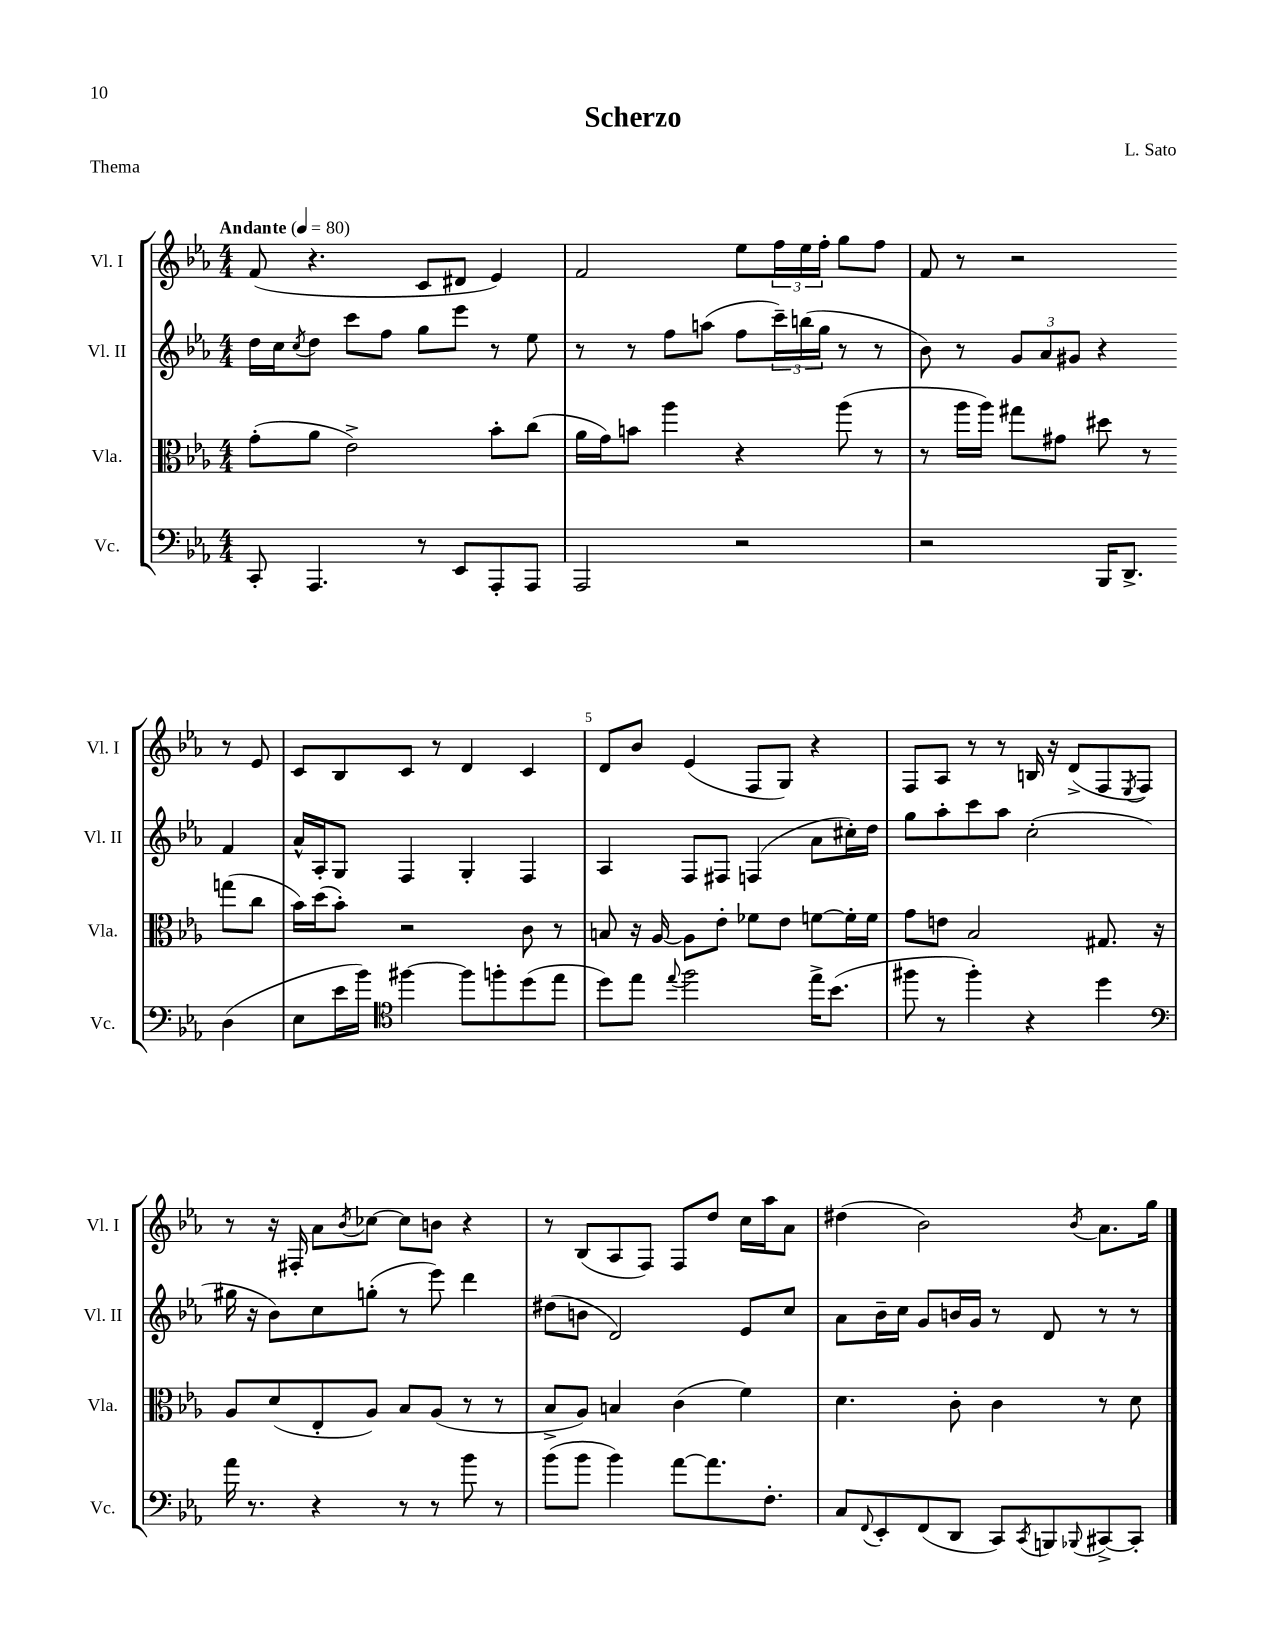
\header { title = "Scherzo" composer = "L. Sato" piece = "Thema" }
<<
\new StaffGroup <<
\new Staff = "s0" \with { instrumentName = "Vl. I" shortInstrumentName = "Vl. I" } {
    \clef treble \key ees \major \numericTimeSignature \time 4/4 \tempo "Andante" 4 = 80
    f'8( r4. c'8 dis'8 ees'4) |
    f'2 ees''8 \tuplet 3/2 { f''16 ees''16 f''16-. } g''8 f''8 |
    f'8 r8 r2 r8 ees'8 |
    c'8 bes8 c'8 r8 d'4 c'4 |
    d'8 bes'8 ees'4( f8 g8) r4 |
    f8 aes8 r8 r8 b16 r16 d'8->( f8 \acciaccatura { ees8 } f8) |
    r8 r16 fis16-. aes'8 \acciaccatura { bes'8 } ces''8~ ces''8 b'8 r4 |
    r8 bes8( aes8 f8) f8 d''8 c''16 aes''16 aes'8 |
    dis''4( bes'2) \acciaccatura { bes'8 } aes'8. g''16 \bar "|." |
}
\new Staff = "s1" \with { instrumentName = "Vl. II" shortInstrumentName = "Vl. II" } {
    \clef treble \key ees \major \numericTimeSignature \time 4/4
    d''16 c''16 \acciaccatura { c''8 } d''8 c'''8 f''8 g''8 ees'''8 r8 ees''8 |
    r8 r8 f''8 a''8( f''8 \tuplet 3/2 { c'''16--) b''16( g''16 } r8 r8 |
    bes'8) r8 \tuplet 3/2 { g'8 aes'8 gis'8 } r4 f'4 |
    aes'16-^ aes16-. g8 f4 g4-. f4 |
    aes4 f8 fis8 f4( aes'8 cis''16-.) d''16 |
    g''8 aes''8-. c'''8 aes''8 c''2-.( |
    gis''16 r16 bes'8) c''8 g''8-.( r8 ees'''8) d'''4 |
    dis''8( b'8 d'2) ees'8 c''8 |
    aes'8 bes'16-- c''16 g'8 b'16 g'16 r8 d'8 r8 r8 \bar "|." |
}
\new Staff = "s2" \with { instrumentName = "Vla." shortInstrumentName = "Vla." } {
    \clef alto \key ees \major \numericTimeSignature \time 4/4
    g'8-.( aes'8 ees'2->) bes'8-. c''8( |
    aes'16 g'16) b'8 aes''4 r4 aes''8( r8 |
    r8 aes''16 aes''16) gis''8 gis'8 dis''8 r8 g''8( c''8 |
    bes'16) d''16( bes'8-.) r2 c'8 r8 |
    b8 r16 aes16~ aes8 ees'8-. fes'8 ees'8 f'8~ f'16-. f'16 |
    g'8 e'8 bes2 gis8. r16 |
    aes8 d'8( ees8-. aes8) bes8 aes8( r8 r8 |
    bes8-> aes8) b4 c'4( f'4) |
    d'4. c'8-. c'4 r8 d'8 \bar "|." |
}
\new Staff = "s3" \with { instrumentName = "Vc." shortInstrumentName = "Vc." } {
    \clef bass \key ees \major \numericTimeSignature \time 4/4
    c,8-. aes,,4. r8 ees,8 aes,,8-. aes,,8 |
    aes,,2 r2 |
    r2 bes,,16 d,8.-> d4( |
    ees8 ees'16 bes'16) \clef tenor fis''4~ fis''8 f''8-. d''8( ees''8 |
    d''8) ees''8 \appoggiatura { ees''8 } f''2 ees''16-> bes'8.( |
    fis''8 r8 fis''4-.) r4 d''4 |
    \clef bass aes'16 r8. r4 r8 r8 bes'8 r8 |
    bes'8( bes'8 bes'4) aes'8~ aes'8. f8.-. |
    c8 \appoggiatura { f,8 } ees,8-. f,8( d,8 c,8) \acciaccatura { c,8 } b,,8 \appoggiatura { bes,,8 } cis,8~-> cis,8-. \bar "|." |
}
>>
>>
\layout { \context { \Score \override BarNumber.break-visibility = ##(#f #t #t) barNumberVisibility = #(every-nth-bar-number-visible 5) } }
